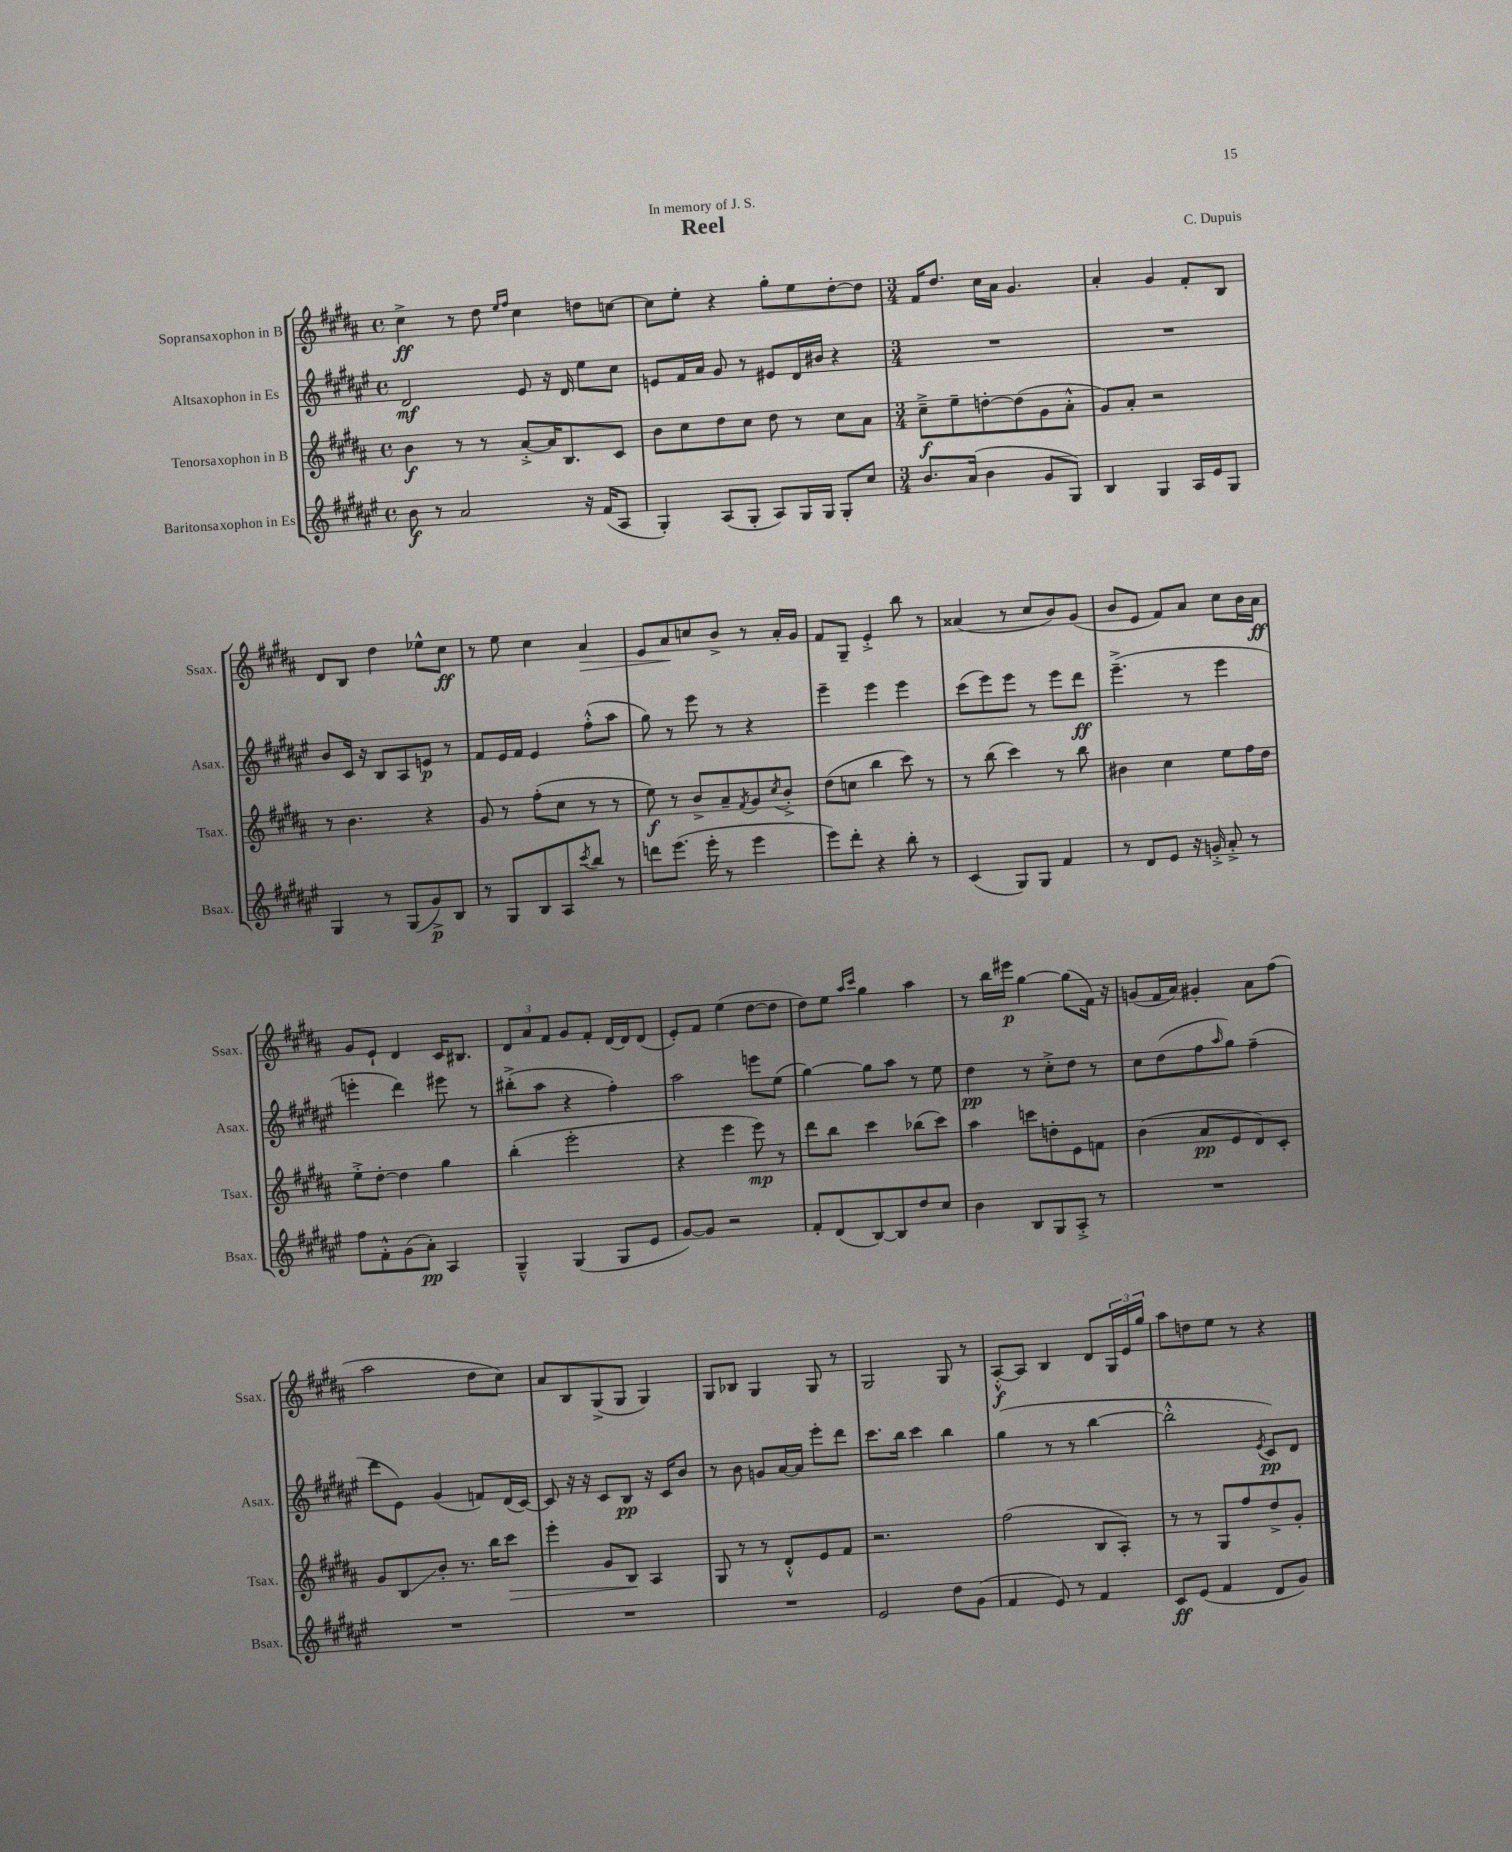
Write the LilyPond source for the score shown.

\header { title = "Reel" composer = "C. Dupuis" dedication = "In memory of J. S." }
<<
\new StaffGroup <<
\new Staff = "s0" \with { instrumentName = "Sopransaxophon in B" shortInstrumentName = "Ssax." } {
    \clef treble \key b \major \defaultTimeSignature \time 4/4
    cis''4->\ff r8 dis''8 \grace { e''16 fis''16 } cis''4 d''8 c''8~ |
    c''8 e''8-. r4 gis''8-. e''8 dis''8~-. dis''8 |
    \numericTimeSignature \time 3/4 fis'16 dis''8. cis''16 ais'16 gis'4. |
    ais'4-. gis'4 fis'8-. b8 |
    dis'8 b8 dis''4 ees''8-^ cis''8\ff |
    r8 e''8 cis''4 ais'4\> |
    e'8 ais'8\! c''8 b'8-> r8 ais'16-. gis'16 |
    fis'8 gis8-- e'4-.-> b''8 r8 |
    aisis'4( r8 cis''8 b'8) gis'8( |
    b'8 e'8 fis'8) ais'8 cis''8 b'16 ais'16\ff |
    gis'8 e'8-! dis'4 cis'16 bis8. |
    \tuplet 3/2 { dis'8 ais'8 fis'8 } gis'8 fis'8-. dis'16~ dis'16 dis'8( |
    e'8-.) fis'8 e''4( dis''8~ dis''8 |
    dis''8) e''8 \grace { ais''16 cis'''16 } gis''4 ais''4 |
    r8 b''16 eis'''16\p gis''4~ gis''8( fis'16) r16 |
    g'8( fis'16 ais'16) gis'4-. ais'8 fis''8( |
    ais''2 dis''8 cis''8) |
    ais'8 b8 gis8->( gis8 gis4) |
    gis8 bes8 gis4 gis8 r8 |
    gis2 gis8 r8 |
    ais8~-.-^\f ais8 b4 dis'8 \tuplet 3/2 { gis16 e'16 gis''16 } |
    ais''8 d''8 e''8 r8 r4 \bar "|." |
}
\new Staff = "s1" \with { instrumentName = "Altsaxophon in Es" shortInstrumentName = "Asax." } {
    \clef treble \key fis \major \defaultTimeSignature \time 4/4
    dis'2\mf eis'8 r16 dis'16 eis''8 cis''8 |
    e'8 fis'16 ais'16 gis'8 r8 eis'8 dis'16 bis'16 r4 |
    \numericTimeSignature \time 3/4 R2. |
    R2. |
    b'8 cis'16 r16 b8 ais8 e'8\p r8 |
    fis'8 eis'16 fis'16 eis'4 fis''8-.-^( ais''8 |
    gis''8) r8 eis'''8 r8 r4 |
    eis'''4-- eis'''4 eis'''4 |
    cis'''8( eis'''8) eis'''8 r8 eis'''8 dis'''8\ff |
    eis'''4.--->( r8 eis'''4 |
    e'''4-. dis'''4) eis'''8 r8 |
    bis''8-.->( ais''8 r4 fis''4-.) |
    ais''2 e'''8 eis''8( |
    gis''4~) gis''8 ais''8 r8 eis''8 |
    dis''4\pp r8 cis''8-.-> dis''8 r8 |
    cis''8 dis''8( fis''8 \grace { ais''16 } gis''8) fis''4--( |
    dis'''8 eis'8) gis'4( f'8) dis'16( cis'16~) |
    cis'8 r16 r16 cis'8 b8\pp r16 cis'16 b'8 |
    r8 b'8 g'8 ais'16~ ais'16 eis'''8-. dis'''8 |
    cis'''8. b''16 cis'''4 b''4 |
    gis''4( r8 r8 b''4~ |
    b''2-.-^ \acciaccatura { eis'8 } cis'8\pp) dis'8 \bar "|." |
}
\new Staff = "s2" \with { instrumentName = "Tenorsaxophon in B" shortInstrumentName = "Tsax." } {
    \clef treble \key b \major \defaultTimeSignature \time 4/4
    b'4\f r8 r8 ais'8~-.-> ais'16 b8. cis'8 |
    b'8 cis''8 dis''8 cis''8 dis''8 r8 cis''8 ais'8 |
    \numericTimeSignature \time 3/4 cis''8--->\f e''8-- d''8~-. d''8( gis'8 ais'8-.-^ |
    gis'8) ais'8-. r2 |
    r8 b'4. r4 |
    gis'8 r8 fis''8-.( cis''8 r8 r8 |
    e''8\f) r8 b'8-> ais'8-- \acciaccatura { fis'8 } gis'8 \acciaccatura { cis''8 } b'8-.-> |
    dis''8( c''8 b''4 cis'''8) r8 |
    r8 b''8( cis'''4) r8 b''8 |
    bis'4 cis''4 e''8 fis''16 dis''16 |
    e''8-.-> dis''8~-. dis''4 gis''4 |
    b''4-.( e'''2-. |
    r4 e'''4 e'''8\mp) r8 |
    dis'''8 b''8 cis'''4 bes''8( cis'''8) |
    ais''4 c'''8 d''8-. e'8 f'8 |
    b'4( ais'8\pp e'8 dis'8) cis'8-. |
    gis'8 b8\glissando b'8-. r8. b''16 cis'''8\> |
    e'''4-. gis'8 b8\! ais4 |
    gis8 r8 r8 dis'8-.-^ e'8 fis'8 |
    r2. |
    fis''2( b8 ais8-.) |
    r8 r8 gis8 fis''8 dis''8-> gis'8-. \bar "|." |
}
\new Staff = "s3" \with { instrumentName = "Baritonsaxophon in Es" shortInstrumentName = "Bsax." } {
    \clef treble \key fis \major \defaultTimeSignature \time 4/4
    b'8\f r8 ais'2 r16 fis'16( ais8 |
    gis4-.) ais8( gis8-. ais8) gis16 gis16 gis8-. cis''8 |
    \numericTimeSignature \time 3/4 b'8. ais'16( b'4 gis'8 gis8) |
    b4 gis4 ais16 eis'16 gis8 |
    gis4 r8 gis8( gis'8->\p) b8 |
    r8 gis8 b8 ais8 \acciaccatura { cis'''8 } b''8 r8 |
    d'''8 eis'''8.( eis'''16-. r8 eis'''4 |
    eis'''8) dis'''8-. r4 b''8-. r8 |
    cis'4( gis8) gis8 fis'4 |
    r8 dis'8 eis'8 r16 g'16-.-> ais'8-.-> r8 |
    fis''8 fis'8-.-^ gis'8( ais'8-.\pp) ais4 |
    gis4---^ gis4( gis8 eis'8 |
    gis'8~) gis'8 r2 |
    fis'8-. dis'8( b8~) b8 dis''8 cis''8 |
    b'4 b8 gis8 ais8-.-> r8 |
    R2. |
    R2. |
    R2. |
    R2. |
    eis'2 dis''8 gis'8( |
    fis'4 eis'8) r8 fis'4 |
    cis'8\ff eis'8( fis'4 dis'8 gis'8) \bar "|." |
}
>>
>>
\layout { \context { \Score \remove "Bar_number_engraver" } }
